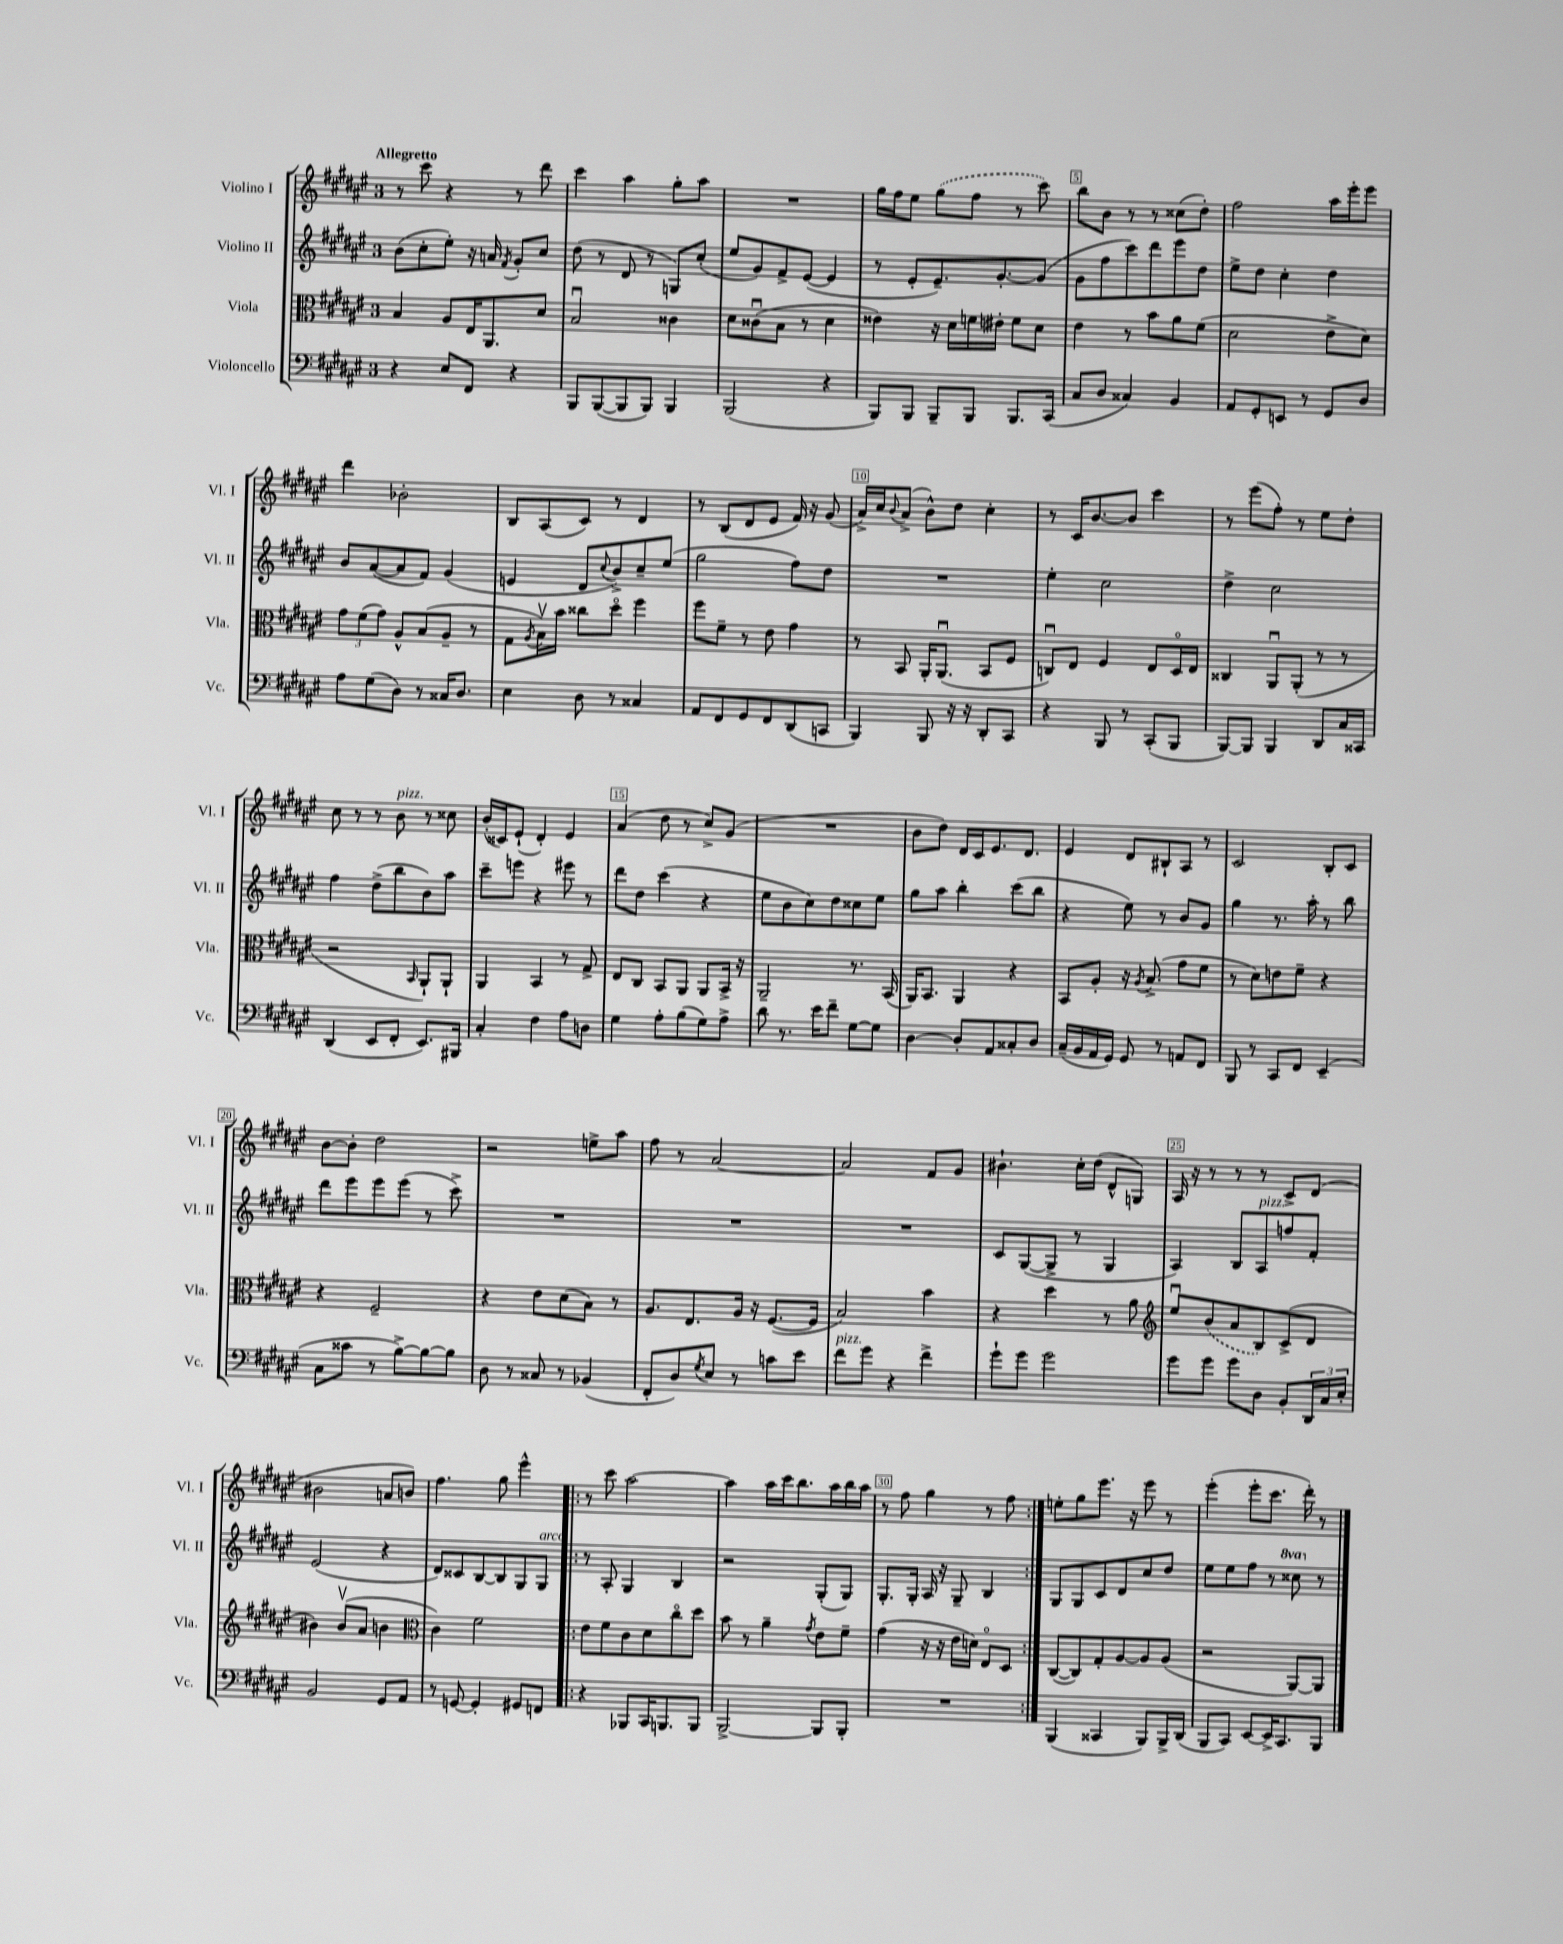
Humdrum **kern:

**kern	**kern	**kern	**kern
*staff4	*staff3	*staff2	*staff1
*clefF4	*clefC3	*clefG2	*clefG2
*k[f#c#g#d#a#e#]	*k[f#c#g#d#a#e#]	*k[f#c#g#d#a#e#]	*k[f#c#g#d#a#e#]
*M3/4	*M3/4	*M3/4	*M3/4
4r	4B	(8b	8r
.	.	8cc#'	8ccc#
8E#	8A#	8ee#')	4r
8FF#	16E#	16r	.
.	8.AA#	16a	.
.	.	8qf#	.
4r	.	8g#'	8r
.	8d#	8cc#	8ddd#
=	=	=	=
8BBB	2Bu	(8dd#	4ccc#
([8BBB	.	8r	.
8BBB]	.	8d#	4aa#
8BBB)	.	8r	.
4BBB	4c##	8G)	8gg#'
.	.	(8cc#'	8aa#
=	=	=	=
(2BBB	8d#	8ee#	2.r
.	(8c##u	8g#)	.
.	8B	8f#^	.
.	8r	([8e#	.
4r	4d#	4e#]	.
=	=	=	=
8BBB)	4e##)	8r	16gg#
.	.	.	16ff#
8BBB	.	8e#'	8ee#
8BBB~	16r	8.e#~)	(8gg#
.	16d#	.	.
8BBB	16f	.	8ff#
.	16e#'	[8.g#'	.
8.BBB	8f	.	8r
.	8d#	(8g#]	8ccc#)
(16CC#	.	.	.
=	=	=	=
8C#	4e#	8g#	8bb
8D#	.	8ff#	8b
4C##)	8r	8ccc#)	8r
.	8b	8ddd#	8r
4BB	8a#	8eee#	(8cc##
.	(8f#	8dd#	8dd#')
=	=	=	=
8AA#	2d#	8ee#^	2ff#
8GG#'	.	8dd#	.
8EE	.	4cc#'	.
8r	.	.	.
8GG#	8e#^	4dd#	16aa#
.	.	.	16eee#'
8D#	8d#)	.	8eee#
=	=	=	=
8A#	12g#	8b	4ddd#
.	(12f#	.	.
(8G#	.	([8a#	.
.	12g#)	.	.
8D#)	8A#^^	8a#]	2b-'
8r	(8B	8f#)	.
16C##	8A#~	(4g#	.
8.D#	.	.	.
.	8r	.	.
=	=	=	=
4E#	8G#	4e	8B
.	8qA#	.	.
.	16Bv)	.	(8A#
.	16b	.	.
8D#	8cc##	8d#	8c#)
.	.	8qqcc#	.
8r	8dd#o	8b^)	8r
4C##	4ff#	8cc#~	4d#
.	.	(8ee#	.
=	=	=	=
8AA#	8ff#	2gg#	8r
8FF#	8f#~	.	(8B
8GG#	8r	.	8d#
8FF#	8e#	.	8e#
(8DD#	4g#	8ff#)	16f#)
.	.	.	16r
8CC	.	8dd#	(8g#
=	=	=	=
4BBB)	8r	2.r	16a#^)
.	.	.	16cc#
.	.	.	8qqb
.	8BB	.	(8a#^
8BBB	16AA#'	.	8b^^)
.	(8.AA#u	.	.
16r	.	.	8dd#
16r	.	.	.
8DD#'	8BB	.	4cc#'
8CC#	8F#	.	.
=	=	=	=
4r	8Cu)	4ee#'	8r
.	8E#	.	16c#
.	.	.	[8.b
8BBB	4F#	2cc#	.
8r	.	.	8b]
(8CC#'	8E#	.	4ccc#
8BBB	16D#o	.	.
.	16E#	.	.
=	=	=	=
[8BBB)	4C##	4dd#^	8r
8BBB]	.	.	(8eee#
4BBB	8AA#u	2cc#	8ff#')
.	(8AA#'	.	8r
8DD#	8r	.	8ee#
16C#	8r	.	8dd#'
16CC##	.	.	.
=	=	=	=
(4DD#	2r	4ff#	8cc#
.	.	.	8r
8EE#	.	(8dd#^	8r
8FF#'	.	8bb	8b
.	16qqBB	.	.
8.EE#)	8AA#`)	8b)	8r
.	8AA#`	8aa#	8cc##
16BBB#	.	.	.
=	=	=	=
4C#'	4AA#	8ccc#~	(16b'
.	.	.	16c##)
.	.	8eee	(8e#`
4F#	4BB	4r	4d#')
8A#	8r	8eee#	4e#
8D	8G#^	8r	.
=	=	=	=
4G#	8E#	8ddd#	(4a#
.	8C#	8dd#	.
8A#'	8BB	(4ccc#	8dd#
(8B	8AA#	.	8r
8G#)	8AA#	4r	8cc#^)
8A#^	16BB^	.	(8g#
.	16r	.	.
=	=	=	=
8d#	2AA#~	8ee#	2.r
8.r	.	8b	.
.	.	8cc#)	.
16e#	.	.	.
8f#~	.	8dd#	.
[8G#	8.r	8cc##	.
8G#]	.	8ee#	.
.	(16BB	.	.
=	=	=	=
[4D#	16AA#)	8gg#	8b
.	8.BB	.	.
.	.	8aa#	8dd#)
8D#']	4AA#	4bb'	16d#
.	.	.	16c#
8AA#	.	.	8.e#
8C##'	4r	(8ccc#	.
.	.	.	8.d#
8D#	.	8bb	.
=	=	=	=
(16C#~	8BB	4r	4e#
16BB	.	.	.
16AA#	8A#'	.	.
16GG#)	.	.	.
8GG#	16r	8ee#)	8d#
.	8qA#	.	.
.	(8.B^	.	.
8r	.	8r	8B#`
8AA	8g#	8b	8A#
8FF#	8f#	8g#	8r
=	=	=	=
8BBB	8r	4gg#	2c#
8r	8d#)	.	.
8CC#	8e	8.r	.
8FF#	8f#~	.	.
.	.	16aa#'	.
(4EE#~	4r	8r	8B'
.	.	8bb	8c#
=	=	=	=
8C#	4r	8ddd#	[8b
8c##	.	8eee#	8b']
8r	2F#~	8eee#	2dd#
[8B^)	.	(8eee#	.
8B_	.	8r	.
8B]	.	8ccc#^)	.
=	=	=	=
8D#	4r	2.r	2r
8r	.	.	.
8C##	8e#	.	.
8r	(8d#	.	.
(4BB-	8B)	.	8ee^
.	8r	.	8aa#
=	=	=	=
8FF#'	8.A#	2.r	8ff#
8D#)	.	.	8r
.	8.E#	.	.
8qG#	.	.	.
8E#	.	.	[2a#
8r	16A#	.	.
.	16r	.	.
8c	([8.F#	.	.
8e#	.	.	.
.	16F#]	.	.
=	=	=	=
8f#	2B)	2.r	2a#]
8g#	.	.	.
4r	.	.	.
4f#^	4b	.	8f#
.	.	.	8g#
=	=	=	=
8g#`	4r	8c#	4.b#`
8g#	.	([8G#	.
2g#	4dd#	8G#^]	.
.	.	8r	16cc#'
.	.	.	(16dd#
.	8r	4G#	8d#^^
.	8a#	.	8G)
=	=	=	=
*	*clefG2	*	*
8g#	8ee#u	4A#)	16A#
.	.	.	16r
8g#	(8b	.	8r
8g#	8a#	8B	8r
8D#	8B)	8A#	8r
8BB'	(8c#^	8ff	8c#^
24DD#	8d#	8f#'	(8d#
24C#	.	.	.
24E#'	.	.	.
=	=	=	=
2BB	4b#)	(2e#	2b#
.	(8b#v	.	.
.	8a#	.	.
8GG#	4b	4r	8a
8AA#	.	.	8b)
=	=	=	=
*	*clefC3	*	*
8r	4c#)	8d#)	4.ff#
[8GG	.	8c##	.
4GG']	2f#	[8B	.
.	.	8B]	8gg#
8GG#	.	8G#	4eee#^^
8FF	.	8G#	.
=!|:	=!|:	=!|:	=!|:
4r	8e#	8r	8r
.	8f#	8A#'	8ccc#
8BBB-	8c#	4G#	[2aa#
16CC#	8d#	.	.
8.BBB	.	.	.
.	8cc#o	4B	.
8BBB	8dd#	.	.
=	=	=	=
[2BBB^	8b	2r	4aa#]
.	8r	.	.
.	4a#~	.	16aa#
.	.	.	16ccc#
.	.	.	8.bb
.	8qg#	.	.
8BBB]	8e#	(8G#'	.
.	.	.	16aa#
8BBB'	8f#~	8G#)	16bb
.	.	.	16aa#
=	=	=	=
2.r	(4g#	8.G#'	8r
.	.	.	8ff#
.	.	16G#'	.
.	16r	16A#	4gg#
.	16r	16r	.
.	16e#	8G#~	.
.	16d)	.	.
.	8E#o	4B	8r
.	8D#	.	8ff#
=:|!	=:|!	=:|!	=:|!
(4BBB	([8C#	8G#	8ee'
.	8C#])	8G#	8gg#
4CC##	8G#'	8c#	8.eee#
.	[8A#	8d#	.
.	.	.	16r
8BBB)	8A#]	8cc#	8eee#
16BBB^	(8A#	8dd#	8r
(16DD#	.	.	.
=	=	=	=
8BBB	2r	8ee#	(4eee#'
8CC#)	.	8ee#	.
[8EE#	.	8ff#	8eee#'
16EE#^]	.	8r	8.ccc#
8.CC#	.	.	.
.	[8AA#)	8ccc##	.
.	.	.	16ddd#')
8BBB	8AA#]	8r	8r
==	==	==	==
*-	*-	*-	*-
